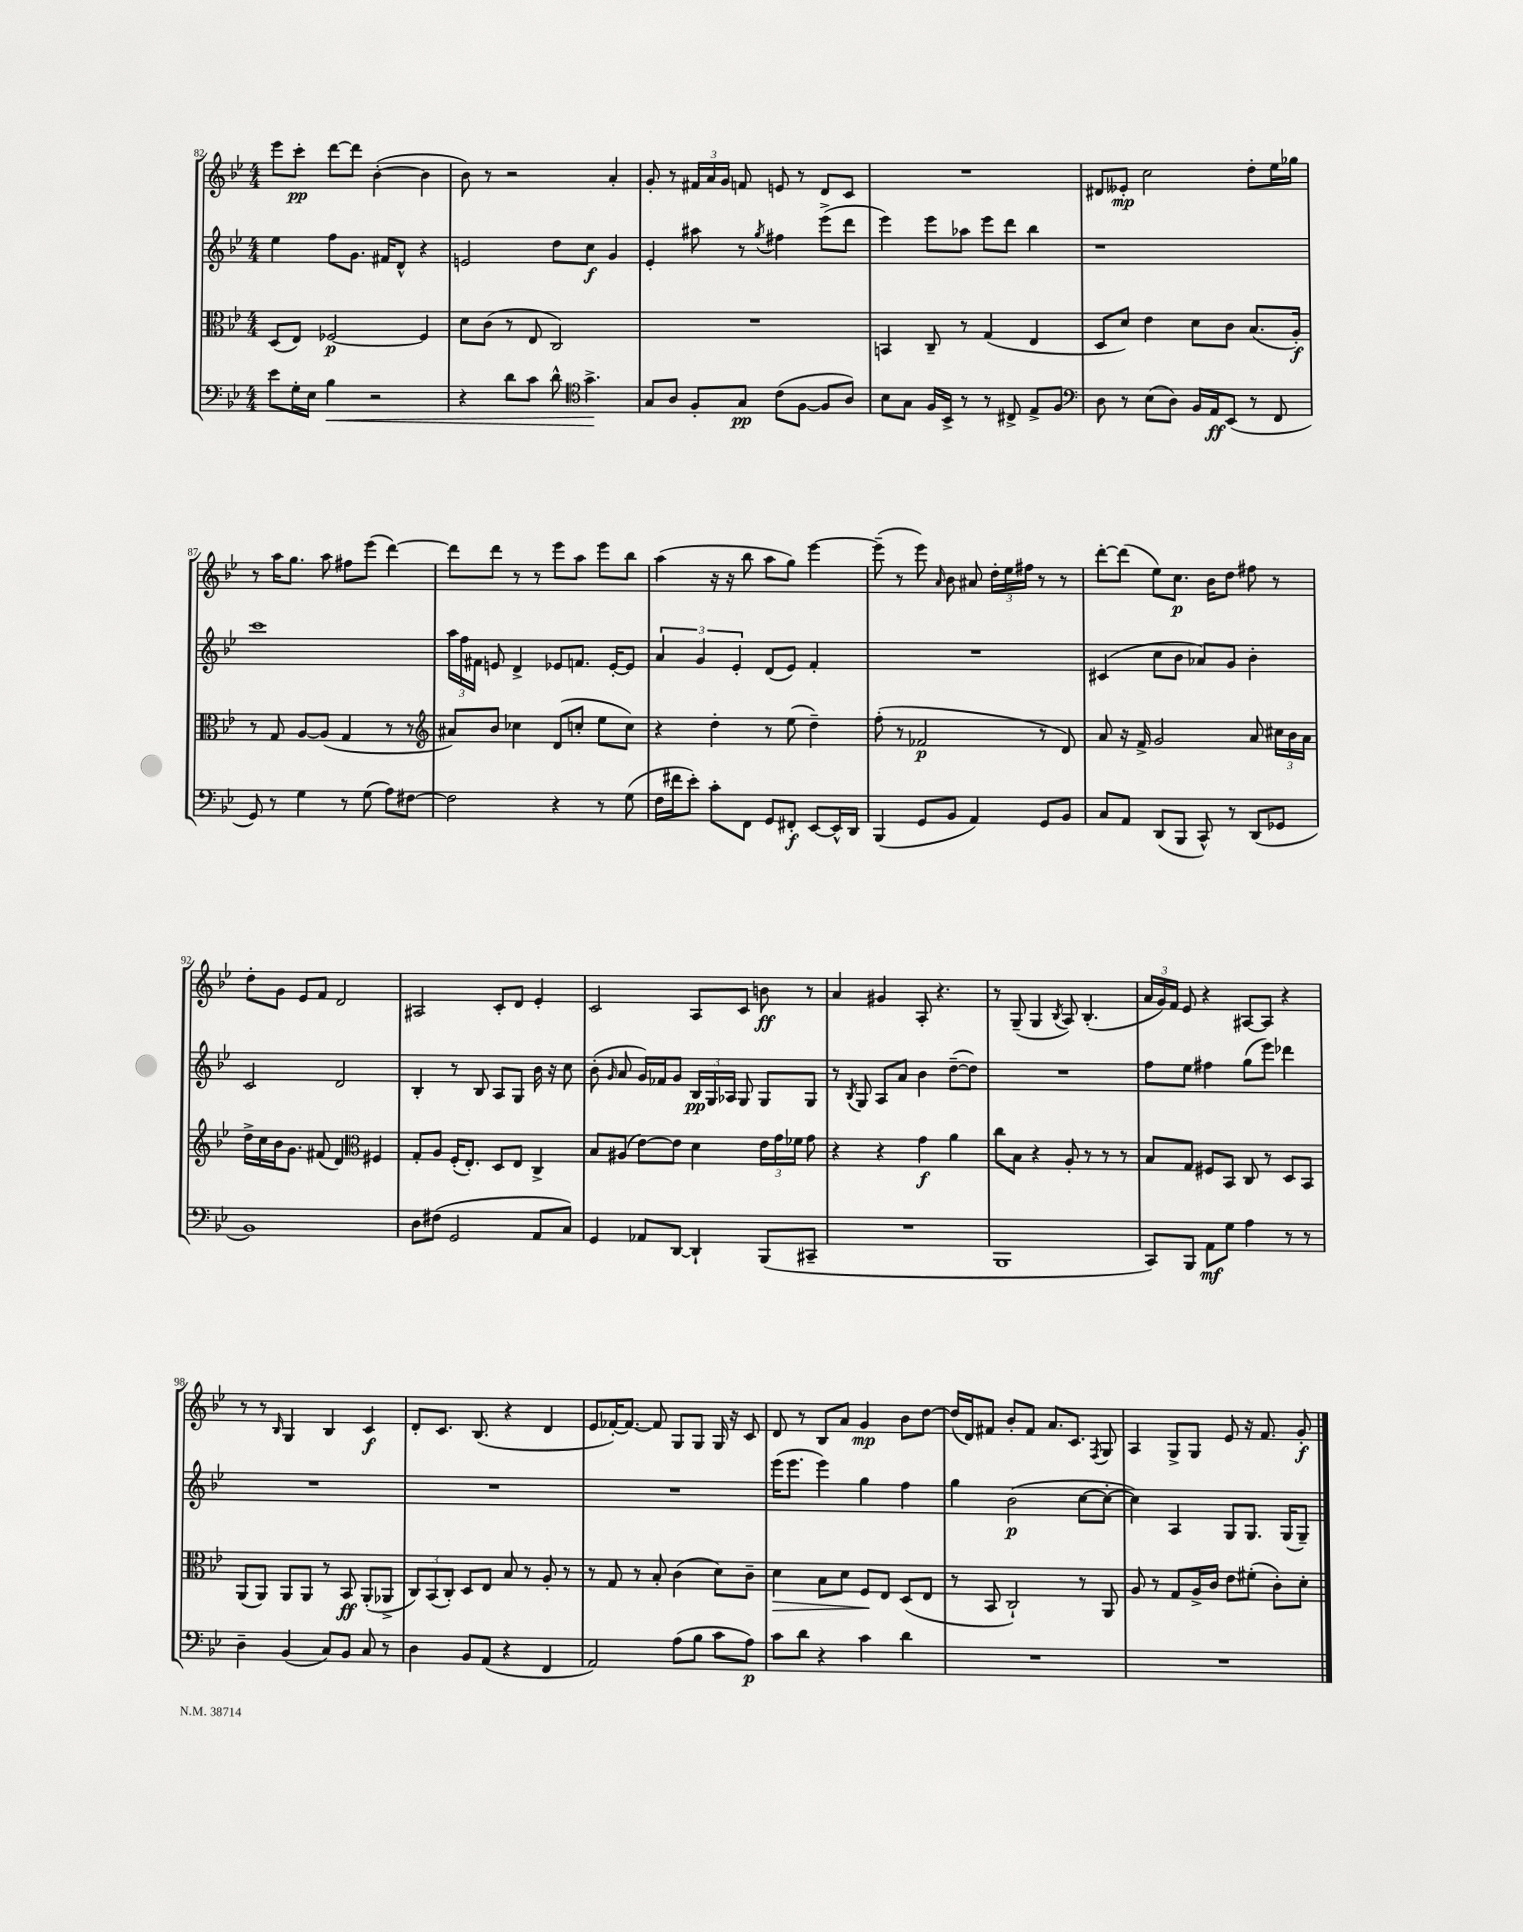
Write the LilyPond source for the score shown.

<<
\new StaffGroup <<
\new Staff = "s0" {
    \clef treble \key bes \major \numericTimeSignature \time 4/4
    \autoBeamOff ees'''8[ c'''8]-.\pp d'''8[~ d'''8] bes'4~-.( bes'4 |
    bes'8) r8 r2 a'4-. |
    g'8-. r8 \tuplet 3/2 { fis'16[ a'16 g'16] } f'8 e'8 r8 d'8[ c'8] |
    R1 |
    dis'8[ eeses'8]-.\mp c''2 d''8[-. ees''16 ges''16] |
    r8 a''16[ g''8.] a''8 fis''8[ ees'''8]( d'''4~) |
    d'''8[ d'''8] r8 r8 ees'''8[ a''8] ees'''8[ bes''8] |
    a''4( r16 r16 bes''8 a''8[ g''8]) ees'''4~ |
    ees'''8--( r8 ees'''8) \grace { a'16 } bes'8 ais'8 \tuplet 3/2 { d''16[-. ees''16 fis''16] } r8 r8 |
    d'''8[~-. d'''8]( ees''8[) c''8.]\p bes'16[ d''8] fis''8 r8 |
    d''8[-. g'8] ees'8[ f'8] d'2 |
    ais2 c'8[-. d'8] ees'4-. |
    c'2 a8[ c'8] b'8\ff r8 |
    a'4 gis'4 a8-. r4. |
    r8 g8--( g4 \acciaccatura { bes8 } a8) bes4.-.( |
    \tuplet 3/2 { a'16[ g'16) f'16] } ees'8 r4 ais8[~ ais8] r4 |
    r8 r8 \grace { bes16 } g4 bes4 c'4\f |
    d'8[-. c'8.] bes8.( r4 d'4 |
    ees'8[ fes'16~-.) fes'8.]~ fes'8 g8[ g8] g16 r16 c'8 |
    d'8 r8 bes8[ a'8] g'4\mp bes'8[ d''8]~ |
    d''16[( d'16) fis'8] bes'8[-. fis'8] a'8.[ c'8.] \acciaccatura { f8 } g8 |
    a4 g8[-> g8] ees'8 r16 f'8. g'8-.\f \bar "|." |
}
\new Staff = "s1" {
    \clef treble \key bes \major \numericTimeSignature \time 4/4
    \autoBeamOff ees''4 f''8[ g'8.] fis'16[ d'8]-^ r4 |
    e'2 d''8[ c''8]\f g'4 |
    ees'4-. ais''8 r8 \acciaccatura { g''8 } fis''4 ees'''8[->( d'''8] |
    ees'''4) ees'''8[ aes''8] ees'''8[ d'''8] bes''4 |
    r1 |
    c'''1 |
    \tuplet 3/2 { a''16[ f''16 fis'16] } e'8 d'4-> ees'8[ f'8.] ees'16[~-. ees'8] |
    \tuplet 3/2 { a'4 g'4 ees'4-. } d'8[( ees'8]) f'4-. |
    R1 |
    cis'4( c''8[ bes'8] aes'8[) g'8] bes'4-. |
    c'2 d'2 |
    bes4-. r8 bes8 a8[ g8] bes'16 r16 c''8 |
    bes'8-.( \grace { g'16 } a'8 g'16[) fes'16 g'8] \tuplet 3/2 { bes16[\pp g16 aes16] } g8 g8[ g8] |
    r8 \acciaccatura { bes8 } g8 a8[ a'8] bes'4 d''8[~--( d''8]) |
    R1 |
    f''8[ ees''8] fis''4 g''8[( ees'''8]) des'''4 |
    R1 |
    R1 |
    R1 |
    ees'''16[( ees'''8.] ees'''4) g''4 f''4 |
    g''4 bes'2\p( c''8[~ c''8]~-. |
    c''4) a4 g8[ g8.] g16[( g8]--) \bar "|." |
}
\new Staff = "s2" {
    \clef alto \key bes \major \numericTimeSignature \time 4/4
    \autoBeamOff d8[( ees8]) fes2~\p fes4 |
    d'8[ c'8]( r8 ees8 c2) |
    R1 |
    b,4 c8-- r8 g4( ees4 |
    d8[ d'8]) ees'4 d'8[ c'8] bes8.[( a16]-.\f) |
    r8 g8 a8[~ a8]( g4 r8 r8 |
    \clef treble ais'8[) bes'8] ces''4 d'8[( c''8]-. ees''8[ c''8]) |
    r4 d''4-. r8 ees''8( d''4--) |
    f''8-.( r8 fes'2\p r8 d'8) |
    a'8 r16 f'16-> g'2 a'8 \tuplet 3/2 { cis''16[ bes'16 a'16] } |
    d''16[-> c''16 bes'16 g'8.] fis'8( d'4) \clef alto fis4 |
    g8[-. a8] f16[-.( ees8.]-.) d8[ ees8] c4-> |
    bes8[ ais8]( ees'8[~) ees'8] d'4 \tuplet 3/2 { ees'16[ g'16 fes'16] } g'8 |
    r4 r4 g'4\f a'4 |
    c''8[ bes8] r4 a8-. r8 r8 r8 |
    bes8[ g8] fis8[ bes,8] c8 r8 d8[ bes,8] |
    a,8[( a,8]) a,8[ a,8] r8 bes,8\ff a,8[-.( aes,8]-> |
    \tuplet 3/2 { c8[) bes,8( c8]-.) } d8[ ees8] bes8 r8 a8-. r8 |
    r8 g8 r8 bes8-. c'4( d'8[) c'8]-- |
    d'4\> bes8[ d'8] f8[\! ees8] d8[( ees8] |
    r8 bes,8 c2-!) r8 a,8 |
    a8 r8 g8[ a16-> c'16] ees'8[ fis'8]-.( c'8[-.) d'8]-. \bar "|." |
}
\new Staff = "s3" {
    \clef bass \key bes \major \numericTimeSignature \time 4/4
    \autoBeamOff ees'8[ g16-. ees16] bes4\< r2 |
    r4 d'8[ c'8] d'8-^ \clef tenor g'4.->\! |
    g8[ a8] f8[-. g8]\pp c'8[( f8]~ f8[ a8]) |
    bes8[ g8] f16[ bes,16]-> r8 r8 cis8-> ees8[-> f8] |
    \clef bass d8 r8 ees8[( d8]) bes,16[ a,16\ff ees,8]( r8 f,8 |
    g,8) r8 g4 r8 g8( a8[) fis8]~ |
    fis2 r4 r8 g8( |
    f16[ fis'16 ees'8]-.) c'8[-. f,8] g,8[ fis,8]-.\f ees,8[~ ees,16-^ d,16] |
    bes,,4( g,8[ bes,8] a,4) g,8[ bes,8] |
    c8[ a,8] d,8[( bes,,8] c,8-^) r8 d,8[( ges,8] |
    bes,1) |
    d8[ fis8]( g,2 a,8[ c8]) |
    g,4 aes,8[ d,8]~ d,4-! bes,,8[( cis,8]-- |
    R1 |
    bes,,1 |
    c,8[) bes,,8] a,8[\mf g8] a4 r8 r8 |
    d4-- bes,4( c8[) bes,8] c8 r8 |
    d4 bes,8[ a,8]( r4 f,4 |
    a,2) a8[( bes8] c'8[ a8]\p) |
    c'8[ d'8] r4 c'4 d'4 |
    R1 |
    R1 \bar "|." |
}
>>
>>
\layout { \context { \Score currentBarNumber = #82 } }
